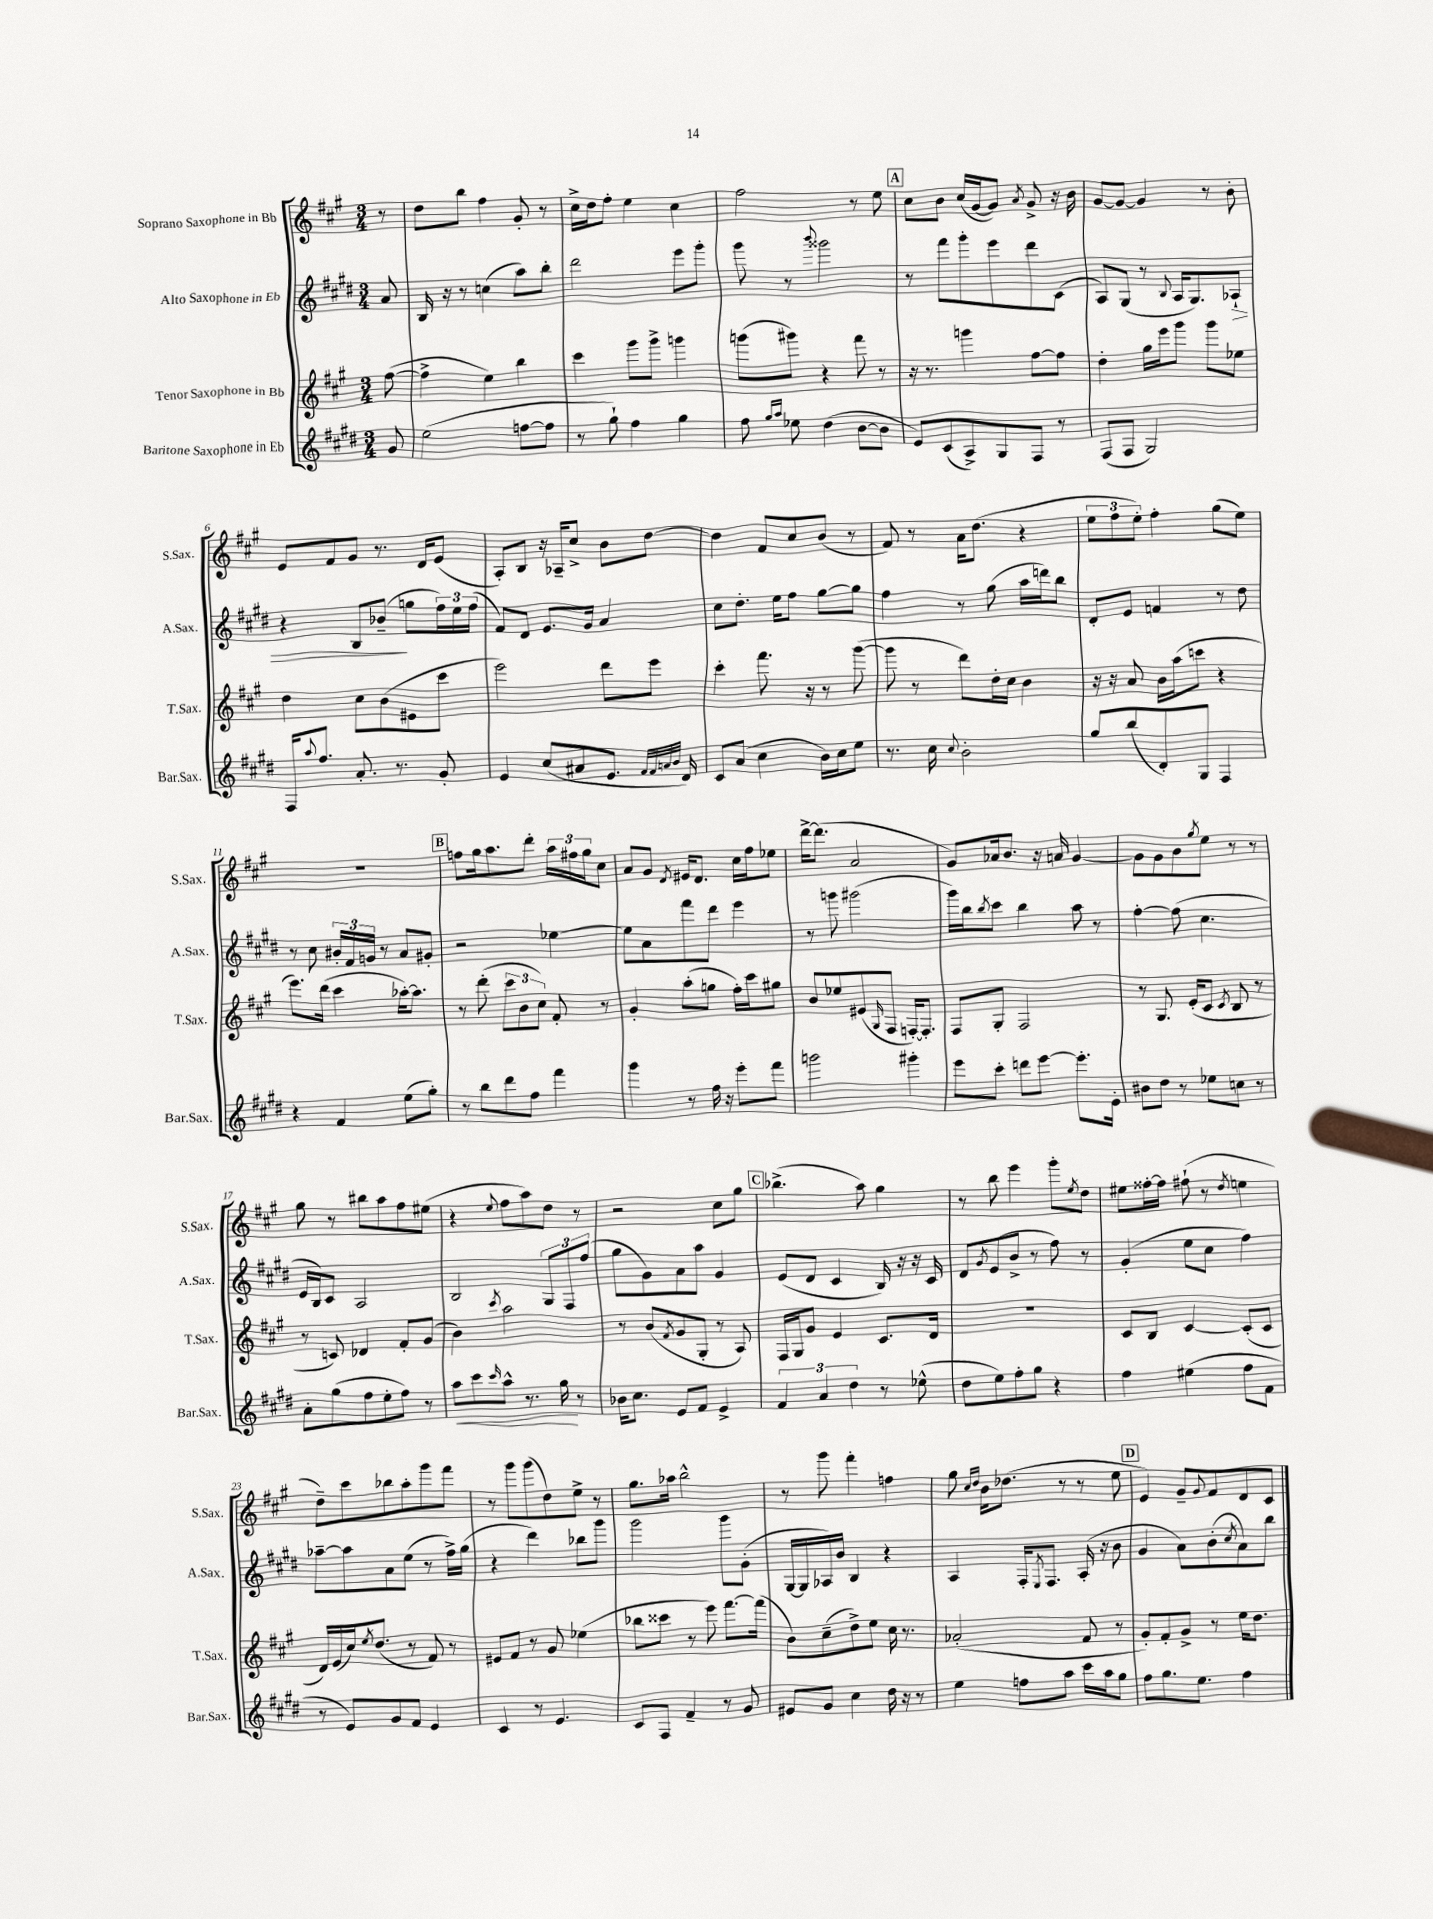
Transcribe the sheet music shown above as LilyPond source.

<<
\new StaffGroup <<
\new Staff = "s0" \with { instrumentName = "Soprano Saxophone in Bb" shortInstrumentName = "S.Sax." } {
    \clef treble \key a \major \numericTimeSignature \time 3/4 \partial 8
    r8 |
    d''8 b''8 fis''4 gis'8-. r8 |
    cis''16-> d''16 fis''8-. e''4 cis''4 |
    fis''2 r8 e''8 |
    \mark \markup { \box "A" } cis''8 b'8 cis''16( gis'16~ gis'8) \acciaccatura { a'8 } gis'8-> r16 b'16 |
    gis'8~ gis'8~ gis'4 r8 b'8-. |
    e'8 fis'8 gis'8 r8. d'16 e'8( |
    a8-.) b8 r16 aes16-- cis''8-> b'8 d''8~ |
    d''4 fis'8 cis''8 b'8( r8 |
    fis'8) r8 a'16 d''8.( r4 |
    \tuplet 3/2 { e''8 fis''8 e''8-.) } fis''4-. gis''8( e''8) |
    R2. |
    \mark \markup { \box "B" } f''8 gis''16 a''8. d'''8-. \tuplet 3/2 { a''16 fis''16 gis''16 } cis''8 |
    a'8 gis'8 \acciaccatura { d'8 } eis'16 d'8. cis''16 fis''16 ees''8 |
    d'''16~-> d'''8.( a'2 |
    gis'8) aes'16 b'8. r16 a'16 gis'4~ |
    gis'8 gis'8 b'8 \acciaccatura { gis''8 } e''8 r8 r8 |
    gis''8 r8 bis''8 a''8 fis''8 eis''8( |
    r4 \appoggiatura { e''8 } fis''8 a''8) d''8 r8 |
    r2 cis''8 gis''8 |
    \mark \markup { \box "C" } bes''4.->( a''8) gis''4 |
    r8 b''8 e'''4 gis'''8-. \acciaccatura { e''8 } d''8 |
    eis''8 fisis''16~-. fisis''16 fis''8-!( r8 \acciaccatura { d''8 } e''4 |
    d''8--) cis'''8 bes''8 a''8-. gis'''8 fis'''8 |
    r8 gis'''8 gis'''8( d''8) e''8-> r8 |
    gis''8. aes''16 b''2-^ |
    r8 gis'''8 fis'''4-. f''4 |
    gis''8 \grace { cis''16 d''16 } b'16 des''8.( r8 r8 e''8 |
    \mark \markup { \box "D" } e'4) gis'8-- \appoggiatura { gis'8 } fis'8 d'8 cis'8 \bar "|." |
}
\new Staff = "s1" \with { instrumentName = "Alto Saxophone in Eb" shortInstrumentName = "A.Sax." } {
    \clef treble \key e \major \numericTimeSignature \time 3/4 \partial 8
    a'8 |
    b16 r16 r8 c''4( a''8) b''8-. |
    dis'''2 e'''8 gis'''8-. |
    gis'''8 r8 \appoggiatura { b'''8 } gisis'''2 |
    \mark \markup { \box "A" } r8 fis'''8 gis'''8-. e'''8 dis'''8 cis'8( |
    a8) gis8( r8 \appoggiatura { b8 } a16 gis8.) aes8-!\> |
    r4 b8 bes'8--\!( g''8 \tuplet 3/2 { fis''16) e''16 fis''16( } |
    fis'8) dis'8 e'8. gis'16 a'4 |
    cis''8 dis''8.-. e''16 fis''8 gis''8~ gis''8 |
    fis''4 r8 gis''8( a''16 d'''16) b''8 |
    dis'8-. e'8 f'4 r8 dis''8 |
    r8 cis''8 \tuplet 3/2 { bis'16-. fis'16 g'16 } r8 a'8 gis'8-. |
    \mark \markup { \box "B" } r2 ees''4~ |
    ees''8 a'8 fis'''8 dis'''8 e'''4 |
    r8 g'''8 gis'''2( |
    gis'''16) b''16 \acciaccatura { b''8 } cis'''8 b''4 a''8 r8 |
    fis''4~-. fis''8( cis''4. |
    e'16 b16) cis'8 a2 |
    b2 \tuplet 3/2 { gis8 fis8 fis''8( } |
    gis''8 gis'8) a'8 a''8 gis'4 |
    \mark \markup { \box "C" } e'8( dis'8 cis'4 b16) r16 r16 cis'16 |
    dis'8 \acciaccatura { gis'8 } e'8( b'8-> r8 fis''8) r8 |
    gis'4-.( e''8 cis''8 fis''4) |
    aes''8~-- aes''8 a'8 e''8( r8 fis''16->) gis''16( |
    r4 dis'''4) bes''8 gis'''8 |
    gis'''2 gis'''8 gis'8-.( |
    gis16~ gis16 aes16) b'16 b4 r4 |
    a4 fis16-. \acciaccatura { e8 } fis8. a16-.( r16 b'8 |
    \mark \markup { \box "D" } gis'4 a'8) b'8-.( \acciaccatura { cis''8 } a'8) b''8 \bar "|." |
}
\new Staff = "s2" \with { instrumentName = "Tenor Saxophone in Bb" shortInstrumentName = "T.Sax." } {
    \clef treble \key a \major \numericTimeSignature \time 3/4 \partial 8
    fis''8~( |
    fis''4-> e''4) b''4 |
    cis'''4 gis'''8 gis'''8-> g'''4 |
    g'''8( gis'''8) r4 fis'''8 r8 |
    \mark \markup { \box "A" } r16 r8. g'''4 fis''8~ fis''8 |
    d''4-. gis''16 e'''16 gis'''8 gis'''8 ees''8 |
    d''4 cis''8 b'8( eis'8 cis'''8 |
    e'''2) d'''8 e'''8 |
    cis'''4-. fis'''8. r16 r8 gis'''8~( |
    gis'''8 r8 d'''8) d''16-. cis''16 b'4 |
    r16 r16 a'8 b'16 a''16( c'''8 r4 |
    e'''8.) d'''16( cis'''4 aes''16~-.) aes''8. |
    \mark \markup { \box "B" } r8 d'''8-.( \tuplet 3/2 { cis'''8 b'8 cis''8) } fis'8-. r8 |
    gis'4-. a''8-.( g''8 fis''16-.) cis'''16 gis''8 |
    b'8 ees''8 eis'8( \grace { gis16 } fis8 f16~-.) f8.-. |
    fis8 gis8-. fis2 |
    r8 gis8. e'16-.( cis'8 \acciaccatura { cis'8 } b8 r8 |
    r8 c'8) des'4 fis'8-. gis'8( |
    b'4) \acciaccatura { cis'''8 } a''2 |
    r8 b'8( \acciaccatura { fis'8 } gis'8 gis8-. r8 a8) |
    \mark \markup { \box "C" } fis16 gis16 gis'8 e'4 cis'8. d'16 |
    R2. |
    cis'8 b8 cis'4~ cis'8-.( cis'8 |
    d'16) e'16( cis''16) \acciaccatura { e''8 } d''8.( r8 fis'8) r8 |
    eis'8 fis'8 r8 gis'8 ees''4( |
    bes''8 cisis'''8 r8 e'''8) fis'''8.~ fis'''16( |
    b'8) cis''8--( d''8->) e''8 cis''16 r8. |
    aes'2-.( fis'8 r8 |
    \mark \markup { \box "D" } gis'8-.) fis'8-. gis'8-> r8 e''16 d''8. \bar "|." |
}
\new Staff = "s3" \with { instrumentName = "Baritone Saxophone in Eb" shortInstrumentName = "Bar.Sax." } {
    \clef treble \key e \major \numericTimeSignature \time 3/4 \partial 8
    gis'8 |
    e''2( f''8~ f''8 |
    r8 gis''8-!) fis''4 gis''4 |
    fis''8 \grace { gis''16 a''16 } ees''8 dis''4( b'8~ b'8 |
    \mark \markup { \box "A" } e'8) cis'8( a8->) gis8 fis8 r8 |
    fis8( fis8 gis2) |
    fis16 \appoggiatura { a''8 } fis''8. a'8.-. r8. gis'8-. |
    e'4 cis''8( ais'8 e'8. \grace { fis'32 fis'32 a'32 b'32 } dis'16) |
    cis'8 a'8( cis''4 b'16) cis''16 e''8 |
    r8. cis''16 \appoggiatura { cis''8 } b'2-. |
    gis''8 b''8( dis'8-.) gis8 fis4 |
    r4 fis'4 e''8( gis''8-.) |
    \mark \markup { \box "B" } r8 b''8 dis'''8 fis''8 fis'''4 |
    gis'''4 r8 fis''16 r16 e'''8-. fis'''8 |
    g'''2 gis'''4-. |
    e'''8 cis'''8-. d'''8 e'''8~ e'''8.-. e'16-. |
    bis'8 dis''8 r8 ees''8 c''8 r8 |
    a'8-. gis''8( fis''8 e''8-. fis''8) r8 |
    a''8\< cis'''8 \grace { cis'''16 } a''8-^ r8. gis''16\! r8 |
    bes'16 cis''8. e'8 fis'8 e'4-> |
    \mark \markup { \box "C" } \tuplet 3/2 { fis'4 a'4 dis''4 } r8 ees''8-^( |
    dis''8 e''8) fis''8-. gis''8 r4 |
    fis''4 eis''4( fis''8 fis'8 |
    r8 e'8) gis'8 fis'8 e'4 |
    cis'4 r8 e'4. |
    cis'8 fis8 fis'4-- r8 gis'8 |
    eis'8 gis'8 cis''4 dis''16 r16 r8 |
    e''4 f''8 a''8 cis'''16 a''16 gis''8 |
    \mark \markup { \box "D" } fis''8 gis''8. e''8. fis''4 \bar "|." |
}
>>
>>
